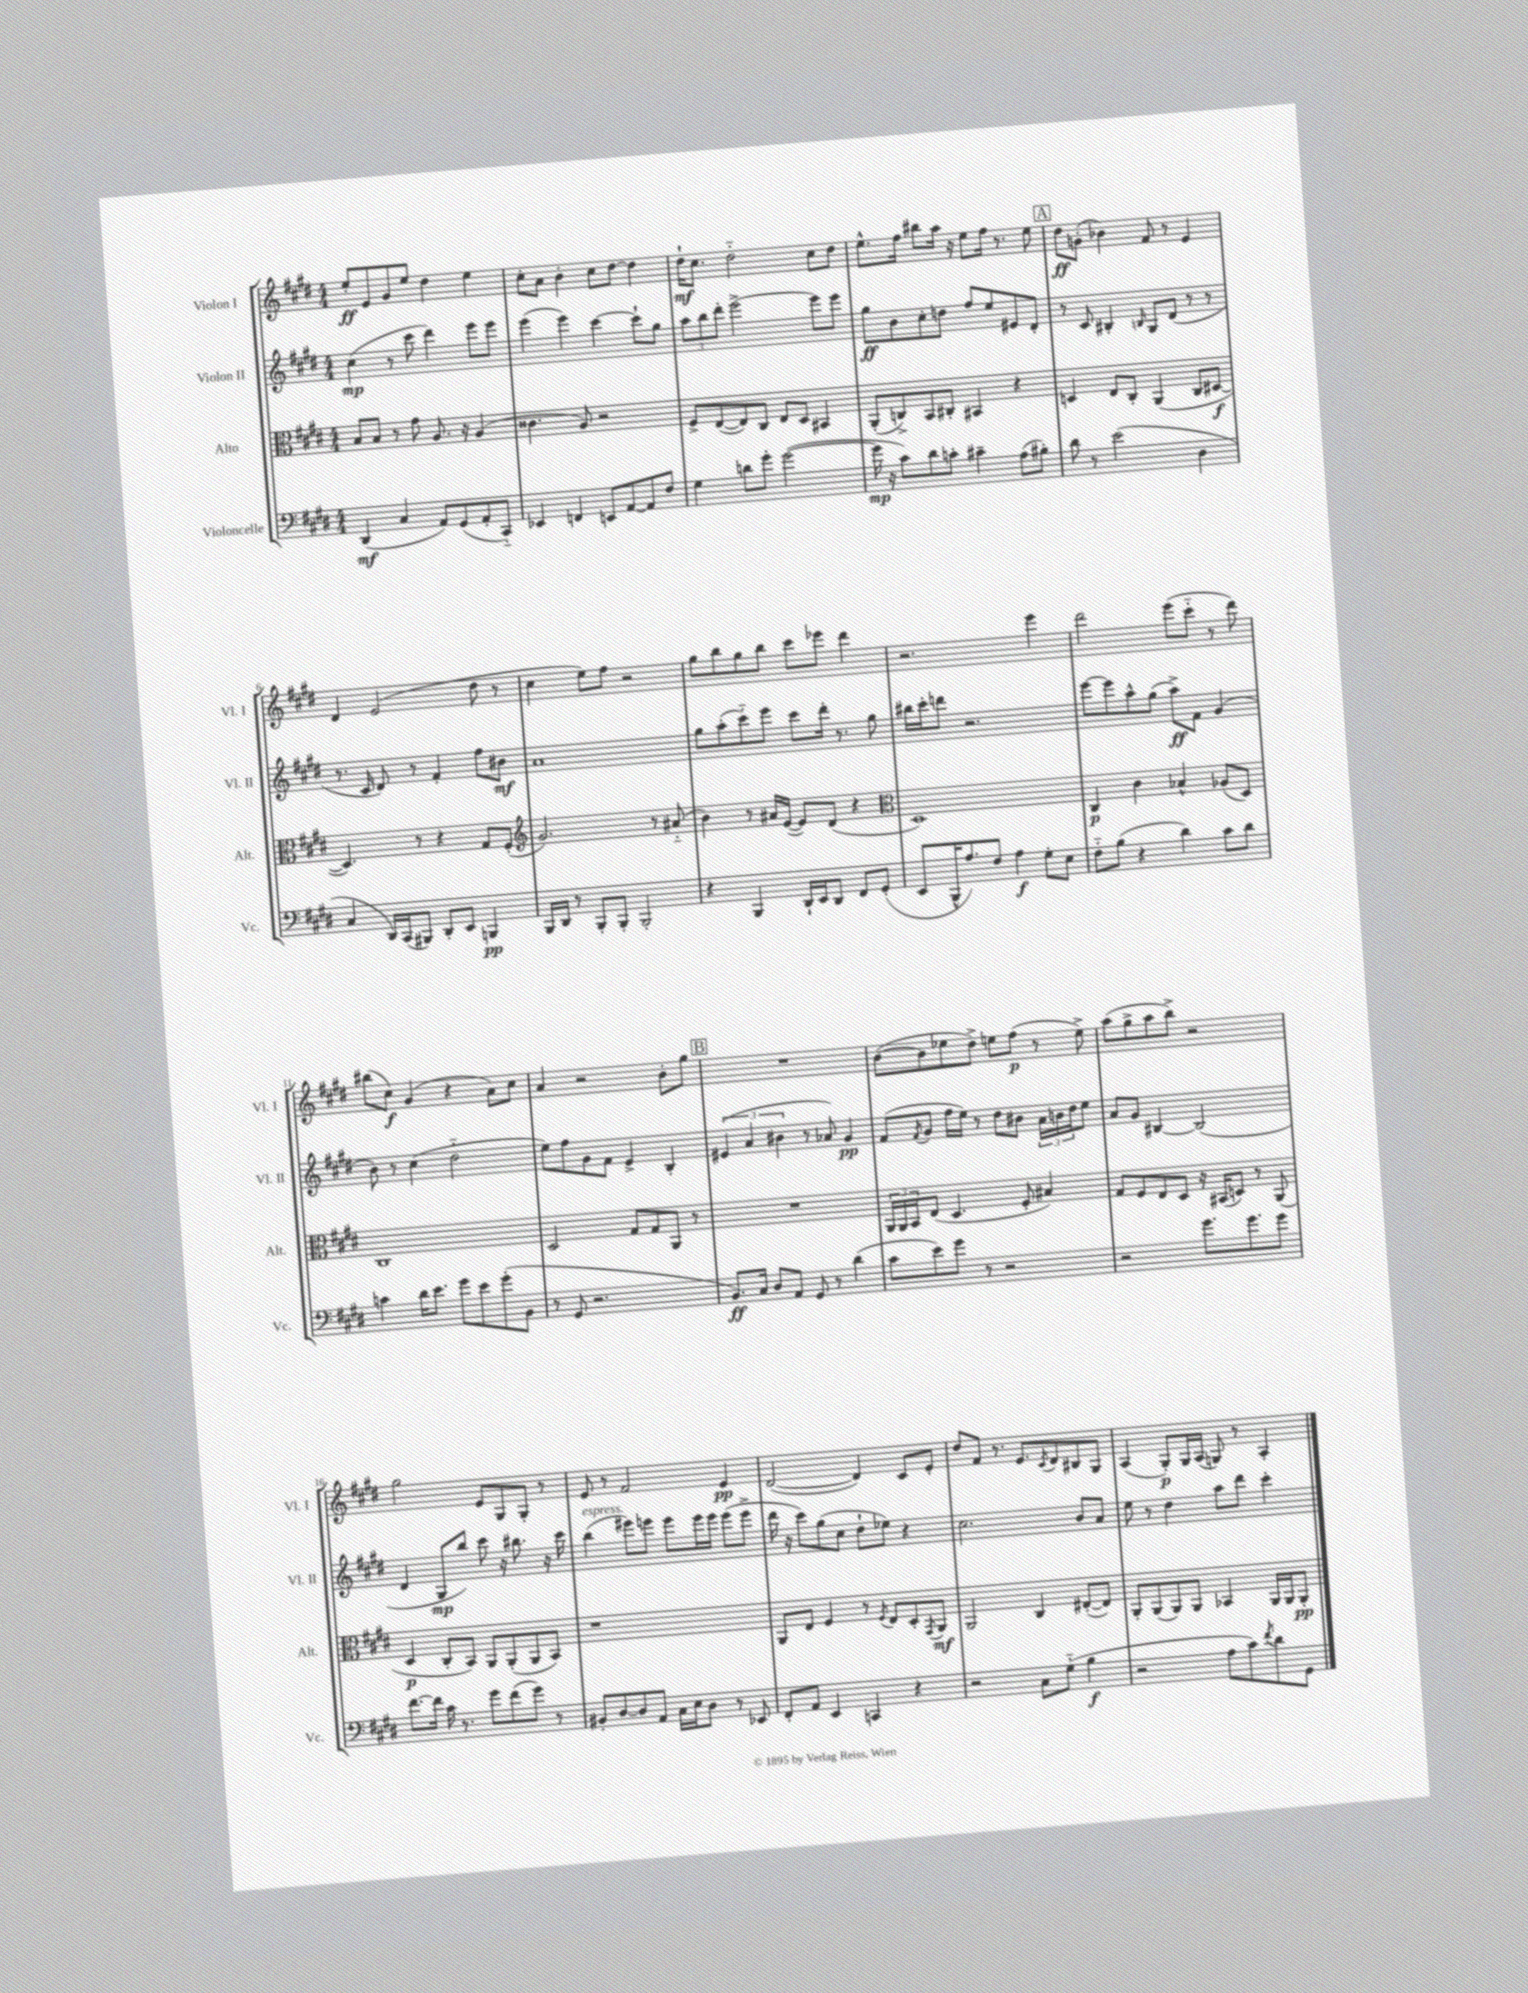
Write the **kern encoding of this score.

**kern	**kern	**kern	**kern
*staff4	*staff3	*staff2	*staff1
*clefF4	*clefC3	*clefG2	*clefG2
*k[f#c#g#d#]	*k[f#c#g#d#]	*k[f#c#g#d#]	*k[f#c#g#d#]
*M4/4	*M4/4	*M4/4	*M4/4
(4DD#	8B	(4cc#	8ee'
.	8B	.	8e
4C#	8r	8r	8g#
.	8g#	8ccc#	8ee
8AA)	8.A	4ddd#)	4dd#
(8GG#	.	.	.
.	16r	.	.
8AA'	(4A	8eee	4ee
8CC#'~)	.	8eee	.
=	=	=	=
4EE-	4.c##	(4eee	8cc#'
.	.	.	8a
4FF	.	4eee)	4b'
.	8A)	.	.
8EE	2r	[4ccc#	8cc#
[8AA	.	.	[8dd#
8AA]	.	8ccc#`]	4dd#]
8F#	.	8gg#	.
=	=	=	=
4G#	8F#^	12aa	16dd#`
.	.	.	8.cc#
.	.	12bb	.
.	([8E	.	.
.	.	12ddd#'	.
8d	8E])	[2eee^	2dd#'~
8g#'	8C#	.	.
([2g#	8E	.	.
.	8D#	.	.
.	4BB#	8eee]	8cc#
.	.	8eee	8dd#
=	=	=	=
16g#]	(8AA'	8gg#	8.ee^^
16r	.	.	.
8c#)	8C^)	8b	.
.	.	.	16ff#
8d#	8BB	8cc#'	8bb#
8c'	8C#'	8dd	16aa
.	.	.	16r
4c#~	4BB#	8ff#	8ee
.	.	8ee	16ff#
.	.	.	8.r
(8A	4r	8e#	.
8B#')	.	8d#'	8ee
=	=	=	=
8d#	4D	8r	8dd#
8r	.	8c#	(8g'
(2e	8E	4B#'	4b-)
.	8C#'	.	.
.	.	16qqB	.
.	(4AA	8G#	8f#
.	.	(8d#	8r
4D#	8C#	8r	4e
.	[8D#	8r	.
=	=	=	=
4C#	4.D#])	8.r	4d#
.	.	16c#	.
16DD#)	.	8d#)	(2e
(16CC#	.	.	.
8BBB#)	8r	8r	.
8DD#'	4r	4f#'	.
8EE	.	.	.
4BBB	8G#	8ff#	8dd#
.	(8F#'	8b#	8r
=	=	=	=
*	*clefG2	*	*
16BBB	2.g#)	1a	4cc#
16DD#	.	.	.
8r	.	.	.
8BBB'	.	.	8ee)
8BBB'	.	.	8ff#
2BBB'	.	.	2r
.	8r	.	.
.	(8a#'~	.	.
=	=	=	=
4r	4b)	8gg#	8gg#
.	.	(8aa'	8bb
4BBB	8r	8ccc#'~)	8gg#
.	16a#	8eee	8bb
.	([16e	.	.
16DD#`	8e])	8ccc#	8ccc#
16EE	.	.	.
8DD#	(8d#	16ddd#'	8eee-
.	.	8.r	.
8FF#	4r	.	4ddd#
(8GG#'	.	8gg#	.
=	=	=	=
*	*clefC3	*	*
8EE	1D#)	16bb#	2.r
.	.	16ccc#'	.
16BBB^^	.	8ddd	.
8.A)	.	.	.
.	.	2.r	.
8F#	.	.	.
4A	.	.	.
8G#'	.	.	4eee
8E	.	.	.
=	=	=	=
8F#'~	4C#	[8eee	2ddd#
(8B	.	8eee]	.
4r	4c#	8aa^^	.
.	.	(8gg#	.
4d#)	4B-^^	8aa^)	(8eee
.	.	8f#	8ccc#'~
8c#	(8A-	(4g#	8r
8d#	8D#)	.	8ddd#)
=	=	=	=
4c	1C#	8b)	(8bb#
.	.	8r	8cc#)
16d#	.	(4cc#	(4g#
8.e	.	.	.
8g#	.	2dd#'~	4r
8e	.	.	.
(8g#'	.	.	8a)
8BB	.	.	8cc#
=	=	=	=
8r	2D#	8ee)	4a
8GG#	.	8ff#	.
2.r	.	8g#	2r
.	.	8f#	.
.	8G#	4e^	.
.	8G#	.	.
.	8AA	4B'	8b'
.	8r	.	8gg#
=	=	=	=
8.BB)	1r	(6e#	1r
.	.	6a	.
16C#	.	.	.
8D#	.	.	.
.	.	6b#	.
8AA	.	.	.
8GG#	.	8r	.
8r	.	8a-)	.
(4d#	.	4g#	.
=	=	=	=
8c#	24AA	(8f#	([8b
.	24AA	.	.
.	24BB	.	.
.	.	8qf#	.
8e)	(8E	8g#	8b]
8g#	4.D#	16ff#	8ee-
.	.	16ee)	.
8r	.	8r	8dd#^)
2r	.	8dd#	8ee
.	8F#'	8b#	(8ff#
.	4B#)	24a	8r
.	.	24b	.
.	.	24dd#	.
.	.	8ee	8ee^)
=	=	=	=
2r	8G#	8a	(8aa
.	8F#	8g#	8gg#^
.	8E	[4B#	8aa
.	8D#	.	8bb^)
8.g#	16r	(2B#]	2r
.	(16BB#	.	.
.	8D)	.	.
8.g#	.	.	.
.	8r	.	.
8g#	(8AA	.	.
=	=	=	=
[8.f#	4D#	4d#	2gg#
16f#]	.	.	.
16c#	8C#'	8G#	.
8.r	.	.	.
.	8BB)	8bb)	.
8g#	8AA	8ccc#	8e
(8f#	(8AA'	16r	8G#
.	.	8.bb#	.
8g#)	8AA	.	8G#'
8r	8BB)	16r	8r
.	.	16ccc#	.
=	=	=	=
8BB#'	1r	(4bb	8e
[8D#	.	.	8r
8D#]	.	8eee#)	2f#
8AA	.	8eee	.
16C#	.	8eee	.
16E	.	.	.
8D#	.	16eee	.
.	.	16eee	.
8r	.	(8eee	4e
8EE-	.	8eee^	.
=	=	=	=
8FF#'	8AA	16ddd#	([2d#
.	.	16r	.
8AA	8E	8ccc#)	.
4EE	4F#	(8gg#	.
.	.	8cc#	.
4CC	8r	8dd#`	4d#])
.	8qF#	.	.
.	8E	8ee-)	.
4r	8D#'	4r	8c#
.	8qGG#	.	.
.	8AA	.	8e'
=	=	=	=
2r	2AA	2.cc#	8dd#
.	.	.	8f#
.	.	.	8.r
.	.	.	8.e
8C#	4C#	.	.
.	.	.	8qc#
(8G#'~	.	.	8d#
4B	([8E#'	8b	8B#
.	8E#])	8a	8G#
=	=	=	=
2r	8AA'	8ee	(4A
.	(8AA	8r	.
.	8AA)	4dd#	8G#')
.	8AA	.	16G#
.	.	.	(16A
8A	4BB-	8aa	8G)
8c#)	.	8ddd#	8r
8qf#	.	.	.
8d#	16AA	4ccc#'	4A'
.	16AA	.	.
8GG#	8AA'	.	.
==	==	==	==
*-	*-	*-	*-
